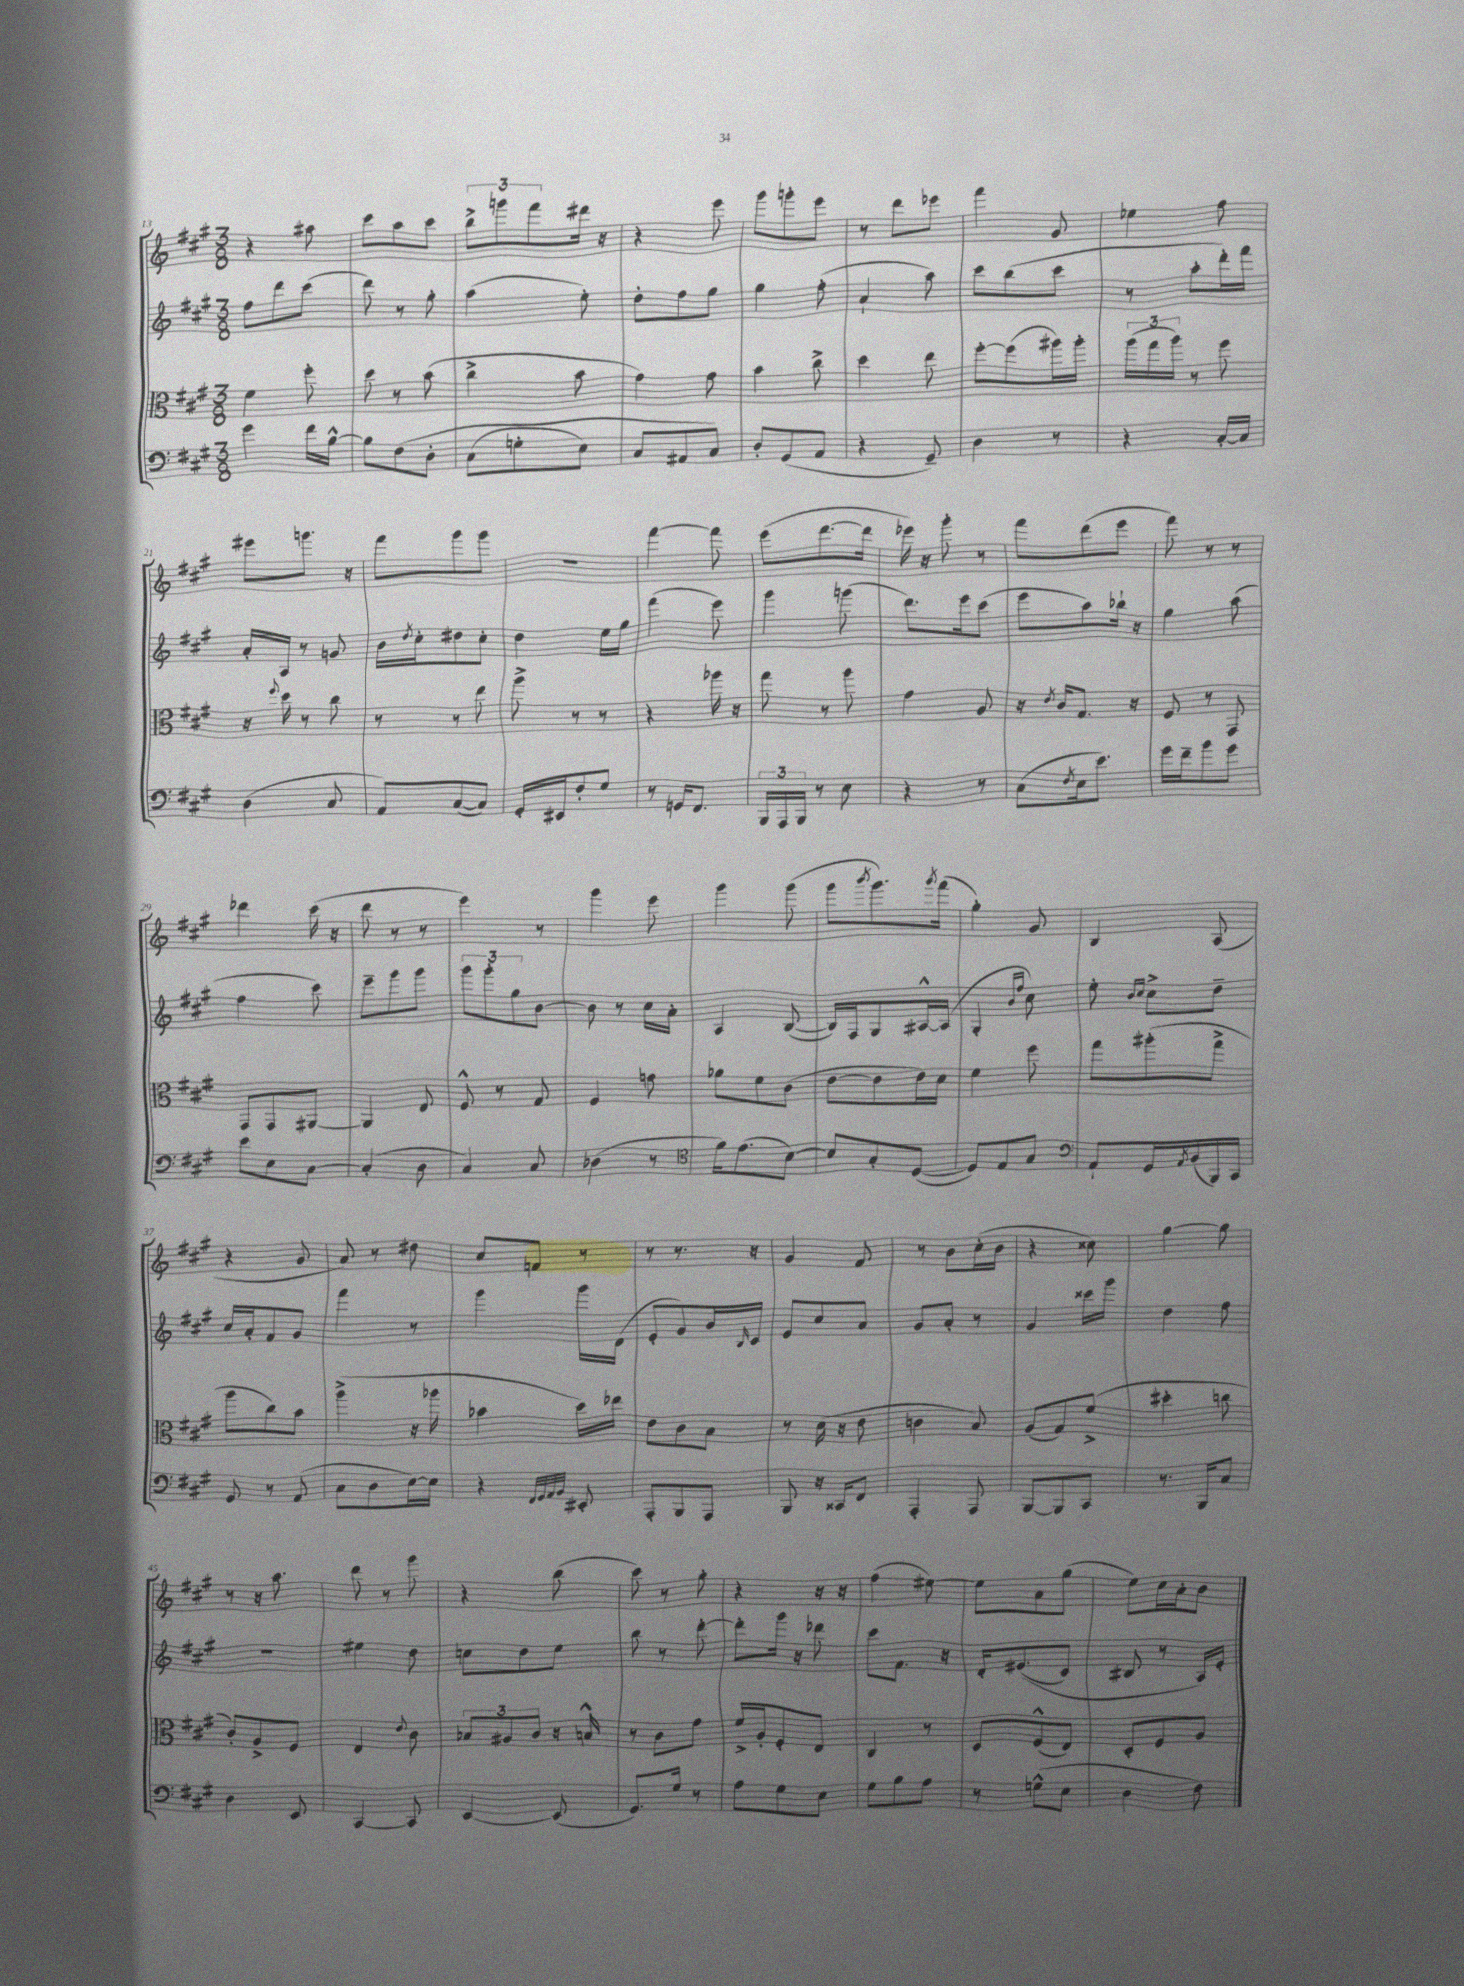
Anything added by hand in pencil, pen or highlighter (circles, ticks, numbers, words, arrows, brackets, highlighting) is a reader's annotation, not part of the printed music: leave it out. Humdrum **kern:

**kern	**kern	**kern	**kern
*part4	*part3	*part2	*part1
*staff4	*staff3	*staff2	*staff1
*clefF4	*clefC3	*clefG2	*clefG2
*k[f#c#g#]	*k[f#c#g#]	*k[f#c#g#]	*k[f#c#g#]
*M3/8	*M3/8	*M3/8	*M3/8
=13	=13	=13	=13
4g#\	4f#\	8ff#\L	4r
.	.	8ddd\	.
16f#\LL	8ff#'\	(8ccc#\J	8aa#X\
[16B^^\JJ	.	.	.
=14	=14	=14	=14
8B\L]	8dd\	8ddd\)	8ccc#\L
(8F#\	8r	8r	8aa\
8D'\J	(8b\	8gg#'\	8ccc#\J
=15	=15	=15	=15
(8C#\L	4cc#^\	(4aa\	12bb^\L
.	.	.	12gggn\
8Gn'\	.	.	.
.	.	.	12fff#\
8E\J)	8b\	8ee'\)	16ddd#X\Jk
.	.	.	16r
=16	=16	=16	=16
8C#/L	4g#\)	8dd'\L	4r
8AA#X/	.	8ff#\	.
8C#/J)	8g#\	8gg#\J	8eee\
=17	=17	=17	=17
8D'/L	4b\	4gg#\	8ggg#\L
(8GG#/	.	.	8gggn'\
8AA/J	8cc#^\	(8ff#'\	8eee\J
=18	=18	=18	=18
4r	4dd\	4a`/	8r
.	.	.	8ddd\L
8GG#~/)	8ee\	8aa\)	8eee-X\J
=19	=19	=19	=19
4D\	[8ff#'\L	8ccc#\L	4fff#\
.	(8ff#\]	(8bb\	.
8r	16aa#X\L)	8ccc#\J	8g#/
.	16aa#'\JJ	.	.
=20	=20	=20	=20
4r	(24aa\LL	8r	4ee-X\
.	24gg#\	.	.
.	24aa\JJ)	.	.
.	8r	8aa'\L	.
[16C#'/LL	8ff#\	16ddd'\L)	8ff#\
16C#/JJ]	.	16fff#\JJ	.
!!LO:LB:g=z
=21	=21	=21	=21
(4D\	16r	16a'/LL	8eee#X\L
.	8qqff#/	.	.
.	16dd\	16A/JJ	.
.	8r	8r	8.gggn\J
8C#/	8cc#\	8gn/	.
.	.	.	16r
=22	=22	=22	=22
8AA/L)	8r	16b\LL	8fff#\L
.	.	8qdd/	.
.	.	16cc#'\J	.
([8C#/	8r	8dd#X\	8ggg#\
8C#/J])	8ee\	8cc#'\J	8ggg#\J
=23	=23	=23	=23
16GG#'/LL	8aa^\	4dd\	4.r
16EE#X/J	.	.	.
8F#'/	8r	.	.
8G#/J	8r	16ee\LL	.
.	.	16gg#\JJ	.
=24	=24	=24	=24
8r	4r	(4fff#\	[4fff#\
16GGn/KL	.	.	.
8.FF#/J	.	.	.
.	16aa-X\	8eee\)	8fff#\]
.	16r	.	.
=25	=25	=25	=25
24BBB/LL	8gg#\	4ggg#\	(8eee\L
24AAA/	.	.	.
24BBB/JJ	.	.	.
8r	8r	.	[8.ddd\
8E\	8aa\	(8gggn\	.
.	.	.	16ddd\Jk]
=26	=26	=26	=26
4r	4g#\	8.ddd\L)	16eee-X\)
.	.	.	16r
.	.	.	8ggg#'\
.	.	16eee\k	.
8r	8A/	(8ccc#\J	8r
=27	=27	=27	=27
(8C#\L	16r	8eee\L	8fff#\L
.	8qe/	.	.
.	16c#/KL	.	.
8qF#/	.	.	.
16E\k	8.G#/J	8aa\)	(8ddd\
8.e\J)	.	.	.
.	.	16bb-X`\Jk	8eee\J
.	16r	16r	.
=28	=28	=28	=28
16g#\LL	8F#/	4gg#\	8fff#\)
16f#~\J	.	.	.
8b\	8r	.	8r
8g#\J	8GG#/	(8aa\	8r
!!LO:LB:g=z
=29	=29	=29	=29
8e\L	8GG#/L	4ff#\	4ddd-X\
8E\	8GG#/	.	.
[8C#\J	[8AA#X/J	8ccc#\)	(16ccc#\
.	.	.	16r
=30	=30	=30	=30
(4C#'/]	4AA#/]	8eee~\L	8ddd\
.	.	8ggg#\	8r
8D\	8E/	8ggg#\J	8r
=31	=31	=31	=31
4C#/)	8F#^^/	12ggg#\L	4eee\)
.	.	12ggg#'\	.
.	8r	.	.
.	.	12gg#\	.
8C#/	8G#/	[8b\J	8r
=32	=32	=32	=32
(4D-X\	4F#/	8b\]	4ggg#\
.	.	8r	.
8r	8gn\	16cc#\LL	8eee\
.	.	16a'\JJ	.
=33	=33	=33	=33
*clefC4	*	*	*
16f#\KL)	8a-X\L	4A/	4ggg#\
(8.e\	.	.	.
.	8f#\	.	.
[8B\J)	(8c#\J	([8B/	(8ggg#\
=34	=34	=34	=34
8B/L]	[8e\L	16B/LL])	8ggg#\L
.	.	16F#/J	.
.	.	.	8qbbb/
8G#'/	8e\]	8G#/	8.ggg#\)
([8D/J	16e\L)	[16A#X^^/L	.
.	.	.	8qggg#/
.	16d\JJ	(16A#/JJ]	(16fff#\Jk
=35	=35	=35	=35
8D/L])	4f#\	4G#'/	4gg#'\)
8E/	.	.	.
.	.	16qqb/LL	.
.	.	16qqff#/JJ	.
8G#/J	8ff#\	8cc#\)	8g#/
=36	=36	=36	=36
*clefF4	*	*	*
8AA`/L	8gg#\L	8ee'\	4B/
.	.	16qqb/LL	.
.	.	16qqcc#/JJ	.
16GG#/L	(8aa#X'\	8cc#^\L	.
8qAA/	.	.	.
(16BB/	.	.	.
16BBB/)	8gg#^\J	8dd~\J	(8A/
16CC#/JJ	.	.	.
!!LO:LB:g=z
=37	=37	=37	=37
8GG#/	8aa\L	16cc#/LL	4r
.	.	16a'/J	.
8r	8cc#\)	8f#/	.
(8AA/	8b\J	8g#/J	8g#/
=38	=38	=38	=38
8C#\L	(4aa^\	4fff#\	8a/)
8D\	.	.	8r
[16E\L)	16r	8r	8dd#X\
16E\JJ]	16aa-X\	.	.
=39	=39	=39	=39
4r	4b-X\	4ggg#\	8cc#/L
.	.	.	8fn/J
32qqFF#/LLL	.	.	.
32qqGG#/	.	.	.
32qqAA/	.	.	.
32qqBB/JJJ	.	.	.
8EE#X'/	16dd\LL)	16ggg#\LL	8r
.	16ee-X\JJ	(16d\JJ	.
=40	=40	=40	=40
8AAA'/L	8e\L	8e'/L	8r
8BBB/	8c#\	8g#/)	8.r
8AAA/J	8B\J	16b/L	.
.	.	16qqB/	.
.	.	16c#/JJ	16r
=41	=41	=41	=41
8BBB/	8r	8e/L	4g#/
16r	(16d\	8cc#/	.
16CC##X/KL	16r	.	.
8FF#/J	8e\	8a/J	8f#/
=42	=42	=42	=42
4AAA'/	4cn\	8g#/L	8r
.	.	8a'/J	8b\L
8AAA/	8B/)	8r	(16cc#'\L
.	.	.	16b\JJ
=43	=43	=43	=43
[8BBB/L	(8A/L	4g#/	4r
8BBB/]	8G#/)	.	.
8CC#/J	(8f#^/J	16ccc##X\LL	8cc##X\)
.	.	16ggg#\JJ	.
=44	=44	=44	=44
8.r	4dd#X'\	4dd\	[4gg#\
16BBB/KL	.	.	.
8C#/J	8ccn\	8ff#\	8gg#\]
!!LO:LB:g=z
=45	=45	=45	=45
4D\	8c#'/L)	4.r	8r
.	8A^/	.	16r
.	.	.	8.aa\
8EE/	8F#/J	.	.
=46	=46	=46	=46
[4CC#/	4E/	4ee#X\	8ddd\
.	.	.	8r
.	8qqe/	.	.
8CC#/]	8c#\	8dd\	8ggg#\
=47	=47	=47	=47
[4EE/	12B-X/L	8ccn\L	4r
.	12A#X/	.	.
.	.	8dd\	.
.	12c#/J	.	.
(8EE/]	16r	8ee\J	(8bb\
.	16Bn^^/	.	.
=48	=48	=48	=48
8.GG#/L)	8r	8bb\	8ccc#\)
.	8c#\L	8r	8r
16G#/Jk	.	.	.
8r	8g#\J	[8ddd'\	8gg#'\
=49	=49	=49	=49
8A\L	16f#^/LL	8ddd'\L]	4r
.	16A'/J	.	.
8G#\	8F#'/	16ggg#\Jk	.
.	.	16r	.
8E\J	8E/J	8ddd-X\	16r
.	.	.	16r
=50	=50	=50	=50
8G#\L	4C#/	8ccc#\L	(4ff#\
8B\	.	8.f#\J	.
8A\J	8r	.	[8ee#X\)
.	.	16r	.
=51	=51	=51	=51
8r	8D/L	16d'/KL	8ee#\L]
.	.	((8.e#X/	.
(8Gn^^\L	(8F#^^/	.	8a\
8E\J	8E/J)	8c#/J)	(8gg#\J
=52	=52	=52	=52
4D\	8D'/L	8B#X/	8ee\L)
.	8F#/	8r	16cc#\L
.	.	.	16a'\J
8F#\)	8A/J	16A/LL)	8b\J
.	.	16e'/JJ	.
==	==	==	==
*-	*-	*-	*-
